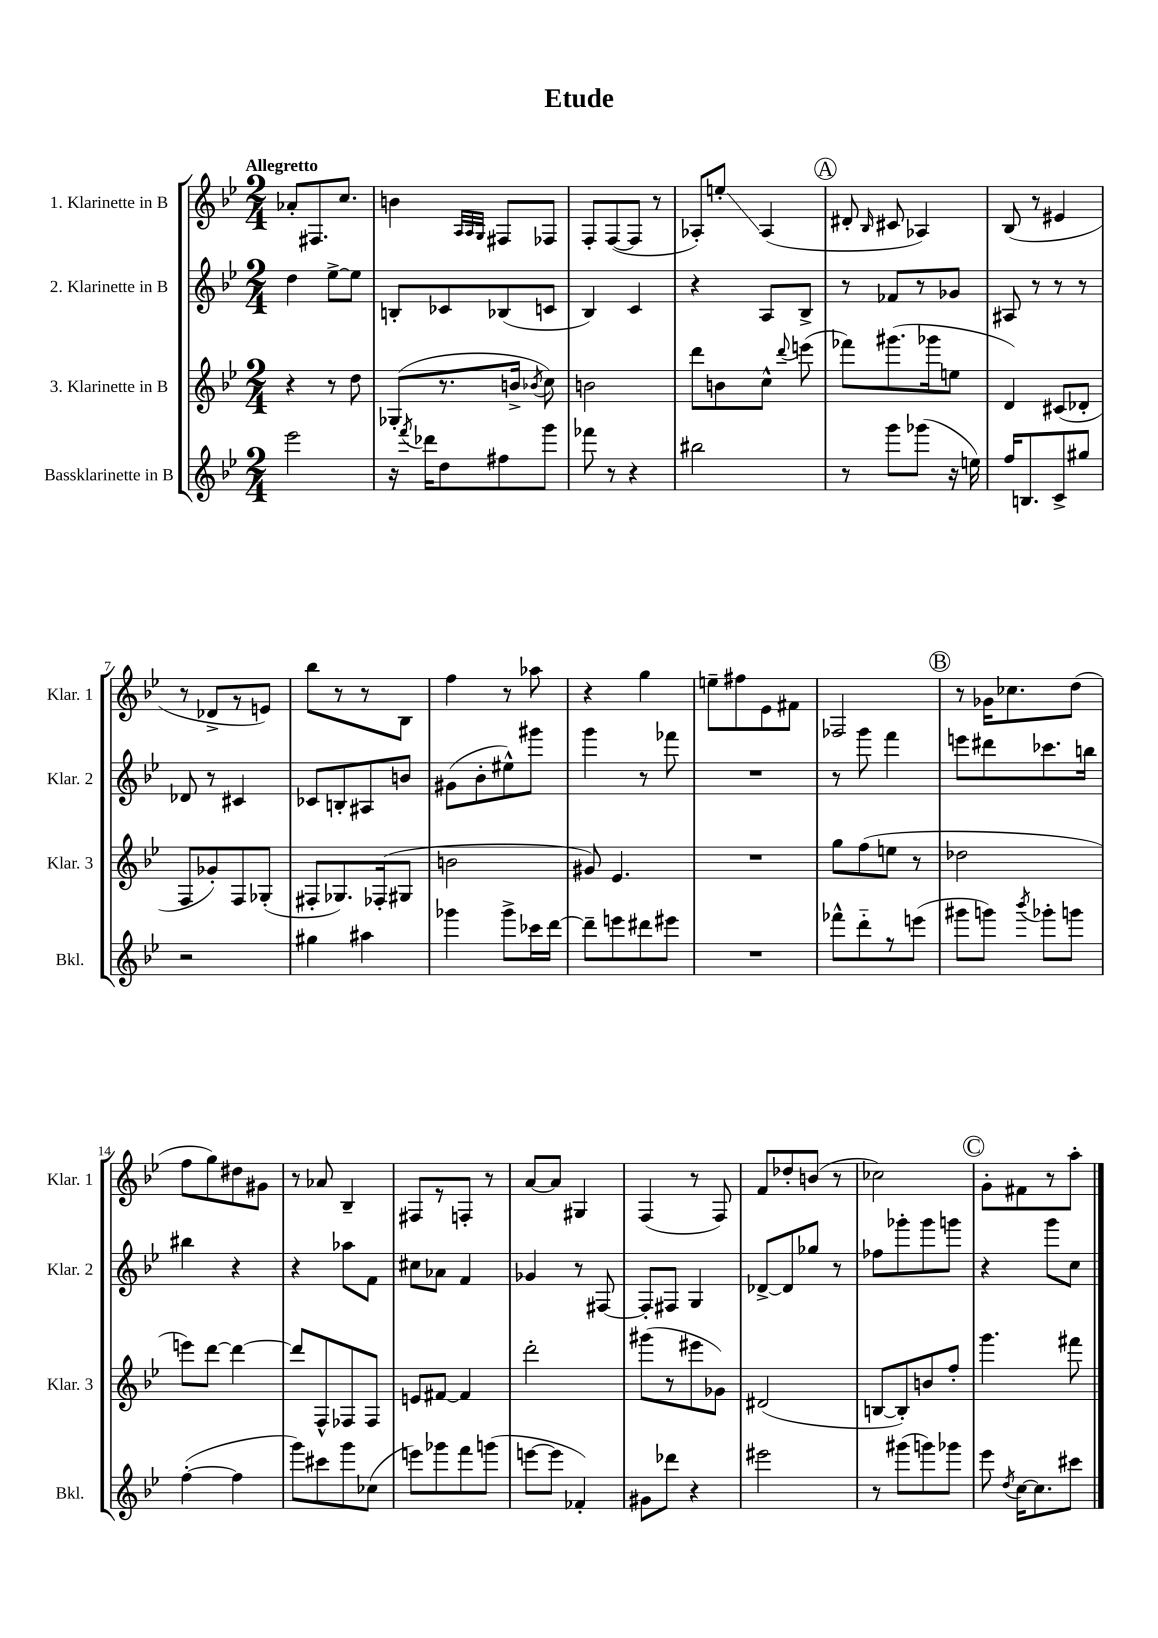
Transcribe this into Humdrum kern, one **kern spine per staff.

**kern	**kern	**kern	**kern
*staff4	*staff3	*staff2	*staff1
*clefG2	*clefG2	*clefG2	*clefG2
*k[b-e-]	*k[b-e-]	*k[b-e-]	*k[b-e-]
*M2/4	*M2/4	*M2/4	*M2/4
2eee-	4r	4dd	8a-'
.	.	.	8.F#
.	8r	[8ee-^	.
.	.	.	8.cc
.	8dd	8ee-]	.
=	=	=	=
16r	(8G-'	8B'	4b
8qfff	.	.	.
16ddd-	.	.	.
8dd	8.r	8c-	.
.	.	.	32qqA
.	.	.	32qqA
.	.	.	32qqG
8ff#	.	(8B-	8F#
.	16b^	.	.
.	8qb-	.	.
8ggg	8cc)	8c	8F-
=	=	=	=
8fff-	2b	4B-)	8F'
8r	.	.	([8F
4r	.	4c	8F]
.	.	.	8r
=	=	=	=
2bb#	8ddd	4r	8A-')
.	8b	.	8ee'
.	8cc^^	8A	(4A-
.	8qqddd	.	.
.	(8eee	8B-^	.
=	=	=	=
8r	8fff-)	8r	8d#'
.	.	.	16qqB-
8ggg	(8.ggg#	8f-	8c#
(8ggg-	.	8r	4A-)
.	16ggg-	.	.
16r	8ee	8g-	.
16ee)	.	.	.
=	=	=	=
16ff	4d)	8A#	(8B-
8.B	.	.	.
.	.	8r	8r
8c^	(8c#	8r	4e#
8gg#	8d-'	8r	.
=	=	=	=
2r	8F	8d-	8r
.	8g-')	8r	8d-^
.	8F	4c#	8r
.	(8G-'	.	8e)
=	=	=	=
4gg#	8F#'	8c-	8bb-
.	8.G-)	8B'	8r
4aa#	.	8A#	8r
.	(16F-'	.	.
.	8G#	8b	8B-
=	=	=	=
4ggg-	2b	(8g#	4ff
.	.	8b-'	.
8ggg-^	.	8ee#^^)	8r
16ccc-	.	8ggg#	8aa-
[16ddd	.	.	.
=	=	=	=
8ddd~]	8g#)	4ggg	4r
8eee	4.e-	.	.
8ddd#	.	8r	4gg
8eee#	.	8fff-	.
=	=	=	=
2r	2r	2r	8ee~
.	.	.	8ff#
.	.	.	8e-
.	.	.	8f#
=	=	=	=
8fff-^^	8gg	8r	2F-
8ddd'~	(8ff	8ggg	.
8r	8ee	4fff	.
(8eee	8r	.	.
=	=	=	=
8ggg#	2dd-	8eee	8r
8ggg)	.	8ddd#	16g-
.	.	.	8.cc-
8qbbb-	.	.	.
8ggg-'	.	8.ccc-	.
8ggg	.	.	(8dd
.	.	16bb	.
=	=	=	=
([4ff'	8eee)	4bb#	8ff
.	[8ddd	.	8gg)
4ff]	4ddd_	4r	8dd#
.	.	.	8g#
=	=	=	=
8ggg)	8ddd]	4r	8r
8ccc#	8F^^	.	8a-
8ggg	8F-	8aa-	4B-~
(8cc-	8F-	8f	.
=	=	=	=
8eee)	8e	8cc#	8F#
8ggg-	[8f#	8a-	8r
8fff	4f#]	4f	8F'
(8ggg	.	.	8r
=	=	=	=
[8eee	2ddd'	4g-	[8a
8eee]	.	.	8a]
4f-')	.	8r	4G#
.	.	[8F#	.
=	=	=	=
8g#	(8ggg#	8F#']	(4F
8ddd-	8r	8F#	.
4r	8eee#	4G	8r
.	8g-)	.	8F)
=	=	=	=
2eee#	(2d#	[8d-^	8f
.	.	8d-]	8dd-'
.	.	8gg-	(8b
.	.	8r	8r
=	=	=	=
8r	[8B	8ff-	2cc-)
(8ggg#	8B'])	8ggg-'	.
8ggg)	8b	8ggg-	.
8ggg-	8ff'	8ggg	.
=	=	=	=
8eee-	4.ggg	4r	8g'
8qdd	.	.	.
[16cc	.	.	8f#
8.cc]	.	.	.
.	.	8ggg	8r
8ccc#	8fff#	8cc	8aa'
==	==	==	==
*-	*-	*-	*-
